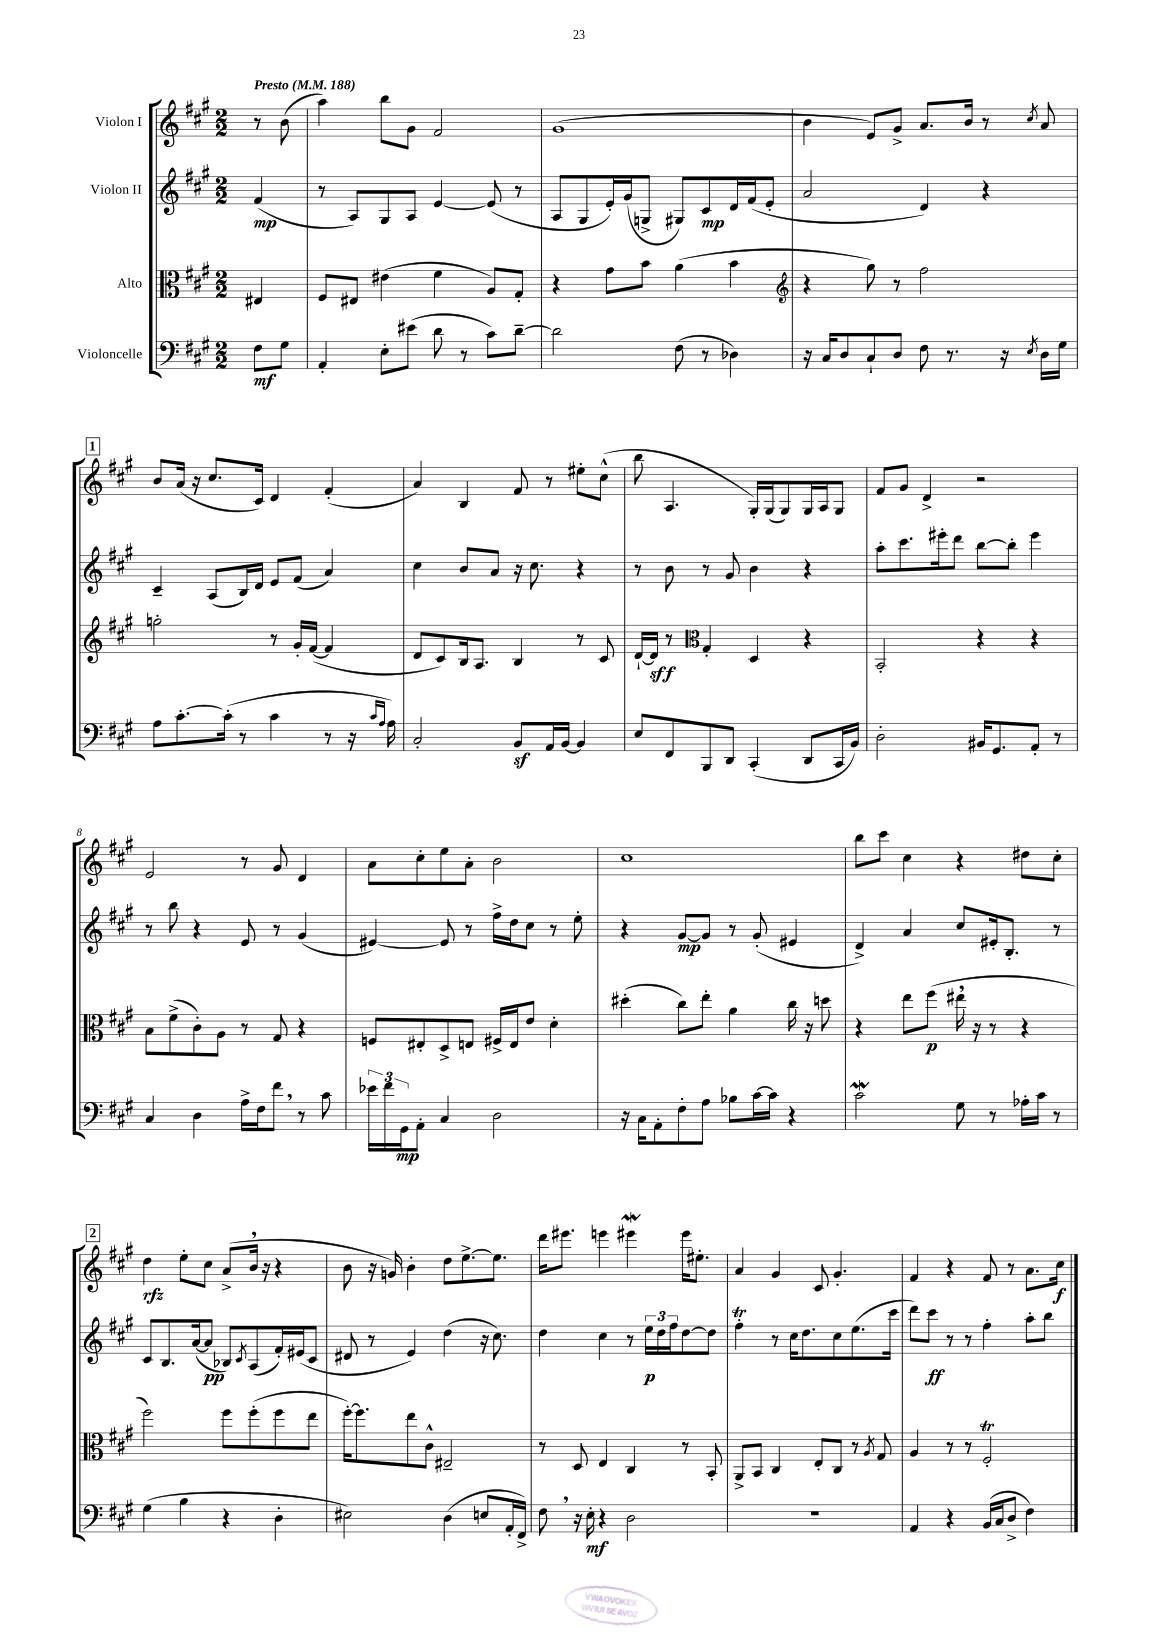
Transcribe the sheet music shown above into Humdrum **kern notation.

**kern	**kern	**kern	**kern
*staff4	*staff3	*staff2	*staff1
*clefF4	*clefC3	*clefG2	*clefG2
*k[f#c#g#]	*k[f#c#g#]	*k[f#c#g#]	*k[f#c#g#]
*M2/2	*M2/2	*M2/2	*M2/2
*MM188	*MM188	*MM188	*MM188
8F#	4E#	(4f#	8r
8G#	.	.	(8b
=	=	=	=
4AA'	8F#	8r	4aa)
.	8E#	8A)	.
8E'	(4e#	8G#	8bb
(8e#	.	8A	8g#
8d	4f#	[4e	2f#
8r	.	.	.
8c#)	8A)	(8e]	.
[8d~	8G#'	8r	.
=	=	=	=
2d]	4r	8A	(1g#
.	.	8G#	.
.	8g#	16e')	.
.	.	(16g#	.
.	8b	8G^	.
(8F#	(4a	8G#)	.
8r	.	8c#	.
4D-)	4b	16d	.
.	.	(16f#	.
.	.	8e'	.
=	=	=	=
*	*clefG2	*	*
16r	4r	2a	4b
16C#	.	.	.
8D	.	.	.
8C#`	8gg#)	.	8e)
8D	8r	.	8g#^
8F#	2ff#	4d)	8.a
8.r	.	.	.
.	.	.	16b
.	.	4r	8r
16r	.	.	.
8qE	.	.	8qcc#
16D	.	.	8a
16G#	.	.	.
=	=	=	=
8A	2gg'	4c#~	8b
[8.c#'	.	.	(16a
.	.	.	16r
.	.	(8A	8.cc#
(16c#']	.	.	.
8r	.	16B)	.
.	.	16d	16c#)
4c#	8r	8e	4d
.	16g#'	(8f#	.
.	([16f#	.	.
8r	4f#]	4a)	(4f#'
16r	.	.	.
16qqc#	.	.	.
16qqA	.	.	.
16A)	.	.	.
=	=	=	=
2C#'	8d	4cc#	4a)
.	8c#)	.	.
.	16B	8b	4B
.	8.A	.	.
.	.	8a	.
8BB	4B	16r	8f#
.	.	8.cc#	.
16AA	.	.	8r
[16BB	.	.	.
4BB]	8r	4r	8ee#'
.	8c#	.	(8cc#^^
=	=	=	=
8E	[16d`	8r	8bb
.	16d]	.	.
8FF#	8r	8b	4.A
*	*clefC3	*	*
8BBB	4G#'	8r	.
8DD	.	8g#	.
(4CC#'	4D	4b	16G#')
.	.	.	(16G#
.	.	.	8G#)
8DD	4r	4r	16G#
.	.	.	16A
16CC#	.	.	8G#
16BB)	.	.	.
=	=	=	=
2D'	2BB'	8aa'	8f#
.	.	8.ccc#	8g#
.	.	.	4d^
.	.	16eee#'	.
.	.	8ddd	.
16BB#	4r	[8bb	2r
8.GG#	.	.	.
.	.	8bb']	.
8AA'	4r	4eee#	.
8r	.	.	.
=	=	=	=
4C#	8B	8r	2e
.	(8f#^	8bb	.
4D	8c#')	4r	.
.	8A	.	.
16A^	8r	8e	8r
16F#	.	.	.
8f#	8G#	8r	8g#
8r	4r	(4g#	4d
8c#	.	.	.
=	=	=	=
24e-	8F	[4e#)	8a
24f#	.	.	.
24GG#	.	.	.
8AA'	8E#'	.	8cc#'
4C#	8D^	8e#]	8ee
.	8E	8r	8a'
2D	16F#^	16ff#^	2b
.	16E	16dd	.
.	8e	8cc#	.
.	4d'	8r	.
.	.	8ee'	.
=	=	=	=
16r	(4dd#'	4r	1cc#
16C#	.	.	.
8AA'	.	.	.
8F#'	8cc#)	[8g#	.
8A	8ee'	8g#]	.
8B-	4a	8r	.
[16c#	.	(8g#'	.
16c#]	.	.	.
4r	16cc#	4e#	.
.	16r	.	.
.	8dd	.	.
=	=	=	=
2c#	4r	4d^)	8bb
.	.	.	8ccc#
.	8ee	4a	4cc#
.	(8ff#	.	.
8G#	16ee#	8cc#	4r
.	16r	.	.
8r	8r	16e#'	.
.	.	8.B'	.
16A-'	4r	.	8dd#
16c#	.	.	.
8r	.	8r	8cc#'
=	=	=	=
(4G#	2ff#)	8c#	4dd
.	.	8.B	.
4B	.	.	8ee'
.	.	([16a	.
.	.	8a]	8cc#
4r	8ff#	8B-)	(8a^
.	.	8qc#	.
.	(8ff#'	(8A	16b
.	.	.	16r
4D'	8ff#	16f#')	4r
.	.	(16e#	.
.	8ee	8c#	.
=	=	=	=
2E#)	[16ff#')	8d#	8b
.	8.ff#]	.	.
.	.	8r	16r
.	.	.	16g)
.	8ee	4e)	4b'
.	8c#^^	.	.
(4D	2E#~	(4dd	8dd
.	.	.	[8.ee^
8E	.	16r	.
.	.	8.cc#)	8.ee]
16AA'	.	.	.
16FF#^)	.	.	.
=	=	=	=
8F#	8r	4dd	16ddd
.	.	.	8.eee#
16r	8D	.	.
16E'	.	.	.
4r	4E	4cc#	4eee
2D	4C#	8r	4eee#
.	.	24ee	.
.	.	24dd	.
.	.	24ff#	.
.	8r	[8dd	16eee#
.	.	.	8.ee#'
.	8BB'	8dd]	.
=	=	=	=
1r	8AA^	4ff#'	4a
.	8BB	.	.
.	4C#	8r	4g#
.	.	16cc#	.
.	.	8.dd	.
.	8E'	.	8c#
.	8C#	8cc#	4.g#'
.	8r	(8.ee	.
.	8qA	.	.
.	8G#	.	.
.	.	16ccc#	.
=	=	=	=
4AA	4A	8ddd)	4f#
.	.	8ccc#	.
4r	8r	8r	4r
.	8r	8r	.
(16BB	2F#'	4ff#'	8f#
16C#	.	.	.
8D^	.	.	8r
4F#)	.	8aa'	8.a
.	.	8bb	.
.	.	.	16cc#
==	==	==	==
*-	*-	*-	*-
